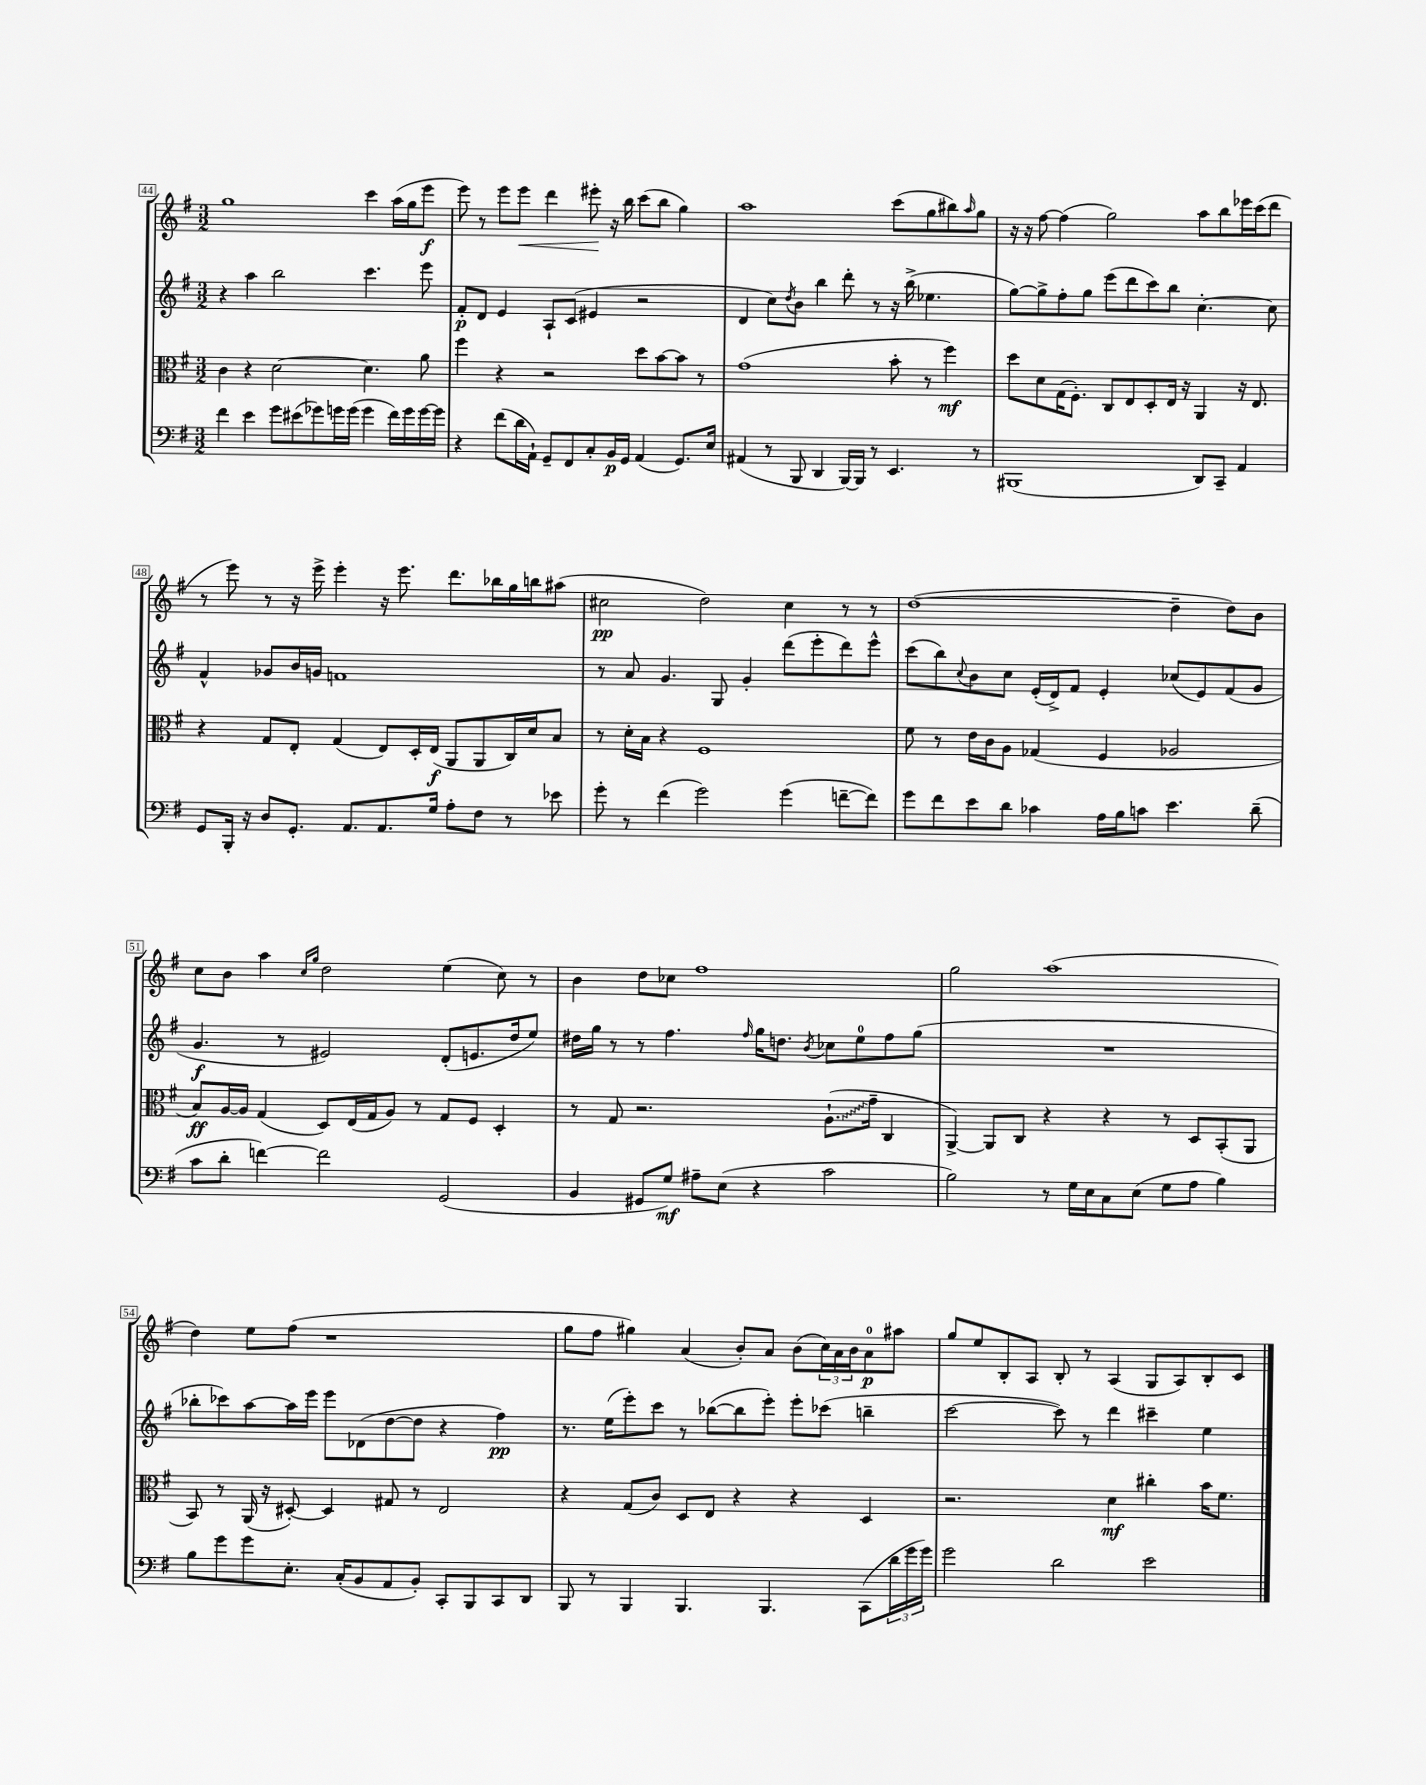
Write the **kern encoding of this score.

**kern	**kern	**kern	**kern
*staff4	*staff3	*staff2	*staff1
*clefF4	*clefC3	*clefG2	*clefG2
*k[f#]	*k[f#]	*k[f#]	*k[f#]
*M3/2	*M3/2	*M3/2	*M3/2
4f#\	4c\	4r	1gg
4e\	4r	4aa\	.
8g\L	[2d\	2bb\	.
(8e#\	.	.	.
8g-\)	.	.	.
16g\L	.	.	.
(16g\JJ	.	.	.
4g\	4.d\]	4.ccc\	4ccc\
16f#\LL)	.	.	(16aa\LL
16g\	.	.	16gg\J
[16g\	8a\	8eee\	8eee\J
16g\]JJ	.	.	.
=	=	=	=
4r	4ff#\	8f#'/L	8eee\)
.	.	8d/J	8r
(8f#\L	4r	4e/	8eee\L
16d\L	.	.	8eee\J
16AA`\JJ)	.	.	.
8GG~/L	2r	8A`/L	4ddd\
8FF#/	.	(8c/J	.
8C'/	.	4e#/	8eee#'\
16BB/L	.	.	16r
16GG/JJ	.	.	16bb\
(4AA/	8dd\L	2r	(8ccc\L
.	[8b\	.	8bb\J
8.GG/L)	8b\]J	.	4gg\)
.	8r	.	.
16E/Jk	.	.	.
=	=	=	=
(4AA#/	(1g	4d/	1aa
8r	.	8cc\L)	.
.	.	8qdd/	.
8BBB/	.	8b\J	.
4DD/	.	4bb\	.
[16BBB/LL)	.	8ddd'\	.
16BBB/]JJ	.	.	.
8r	.	8r	.
4.EE/	8b'\	16r	(8ccc\L
.	.	(16bb^\	.
.	8r	4.ee-\	8gg\
.	4ff#\)	.	8bb#\)
.	.	.	16qqaa/
8r	.	.	8gg\J
=	=	=	=
(1BBB#	8dd\L	[8gg\L)	16r
.	.	.	16r
.	8d\	8gg^\]	[8ff#\
.	(16G\K	8ff#'\	(4ff#\]
.	8.F#'\J)	.	.
.	.	8gg\J	.
.	8C/L	(8eee\L	2gg\)
.	8E/	8ddd\	.
.	8D'/	8ccc\)	.
.	16E/Jk	8bb\J	.
.	16r	.	.
8DD/L)	4AA/	[4.cc'\	8aa\L
8CC~/J	.	.	8bb\
4AA/	16r	.	16eee-\L
.	8.E/	.	(16ccc\J
.	.	8cc\]	8ddd\J
=	=	=	=
8GG/L	4r	4f#^^/	8r
16BBB'/Jk	.	.	8eee\)
16r	.	.	.
8D/L	8G/L	8g-/L	8r
8.GG'/J	8E'/J	16b/L	16r
.	.	16g/JJ	16eee^\
.	(4G/	1f	4eee'\
8.AA/L	.	.	.
8.AA/	8E/L)	.	16r
.	.	.	8.eee\
.	16D'/L	.	.
16G/Jk	(16E/JJ	.	.
8A'\L	8AA/L	.	8.ddd\L
8F#\J	8AA/	.	.
.	.	.	16bb-\L
8r	16C/L)	.	16gg\
.	16d/J	.	16bb\J
8e-\	8B/J	.	(8aa#\J
=	=	=	=
8g'\	8r	8r	2cc#\
8r	16d'\LL	8a/	.
.	16B\JJ	.	.
(4f#\	4r	4.g/	.
2g\)	1F#	.	2dd\)
.	.	8G/	.
.	.	4g'/	.
(4g\	.	(8ddd\L	4cc#\
.	.	8eee'\	.
[8f~\L	.	8ddd\)	8r
8f\]J)	.	8eee^^\J	8r
=	=	=	=
8g\L	8f#\	(8ccc\L	([1dd
8f#\	8r	8bb\)	.
.	.	8qqcc/	.
8e\	16e\LL	8b\	.
.	16c\J	.	.
8d\J	8A\J	8cc\J	.
4c-\	(4G-/	(16e'/LL	.
.	.	16d^/J)	.
.	.	8f#/J	.
16A\LL	4F#/	4e'/	.
16B\J	.	.	.
8c\J	.	.	.
4.e\	2A-/	(8cc-/L	4dd~\]
.	.	8e/)	.
.	.	(8f#/	8dd\L)
(8d~\	.	8g/J	8b\J
=	=	=	=
8c\L	8B/L)	4.g/	8cc\L
8d'\J	[16A/L	.	8b\J
.	16A/]JJ	.	.
[4f\)	(4G/	.	4aa\
.	.	8r	.
.	.	.	16qqcc/LL
.	.	.	16qqgg/JJ
2f\]	8D/L)	2e#/)	2dd\
.	(16E/L	.	.
.	16G/J	.	.
.	8A/J)	.	.
.	8r	.	.
(2GG/	8G/L	(8d'/L	(4ee\
.	8F#/J	8.e/	.
.	4D'/	.	8cc\)
.	.	16dd/k	.
.	.	8ee/J)	8r
=	=	=	=
4BB/	8r	16dd#\LL	4b\
.	.	16gg\JJ	.
.	8G/	8r	.
8GG#/L	2.r	8r	8dd\L
8G/J)	.	4.ff#\	8cc-\J
8A#~\L	.	.	1ff#
(8E\J	.	.	.
.	.	16qqff#/	.
4r	.	16gg\LK	.
.	.	8.dd\J	.
.	.	8qb/	.
2c\	(8.A`\L	8cc-\L	.
.	.	8ee\	.
.	16g~\Jk	.	.
.	4C/	8ff#\	.
.	.	(8gg\J	.
=	=	=	=
2B\)	[4AA^/)	1.r	2gg\
.	8AA/]L	.	.
.	8C/J	.	.
8r	4r	.	(1aa
16G\LL	.	.	.
16E\J	.	.	.
8C\	4r	.	.
(8E\J	.	.	.
8G\L	8r	.	.
8A\J	8D/L	.	.
4B\)	(8BB'/	.	.
.	8AA/J	.	.
=	=	=	=
8B\L	8BB/)	8bb-'\L	4dd\)
8g\	8r	8ccc-\)	.
8g\	(16AA/	[8aa\	8ee\L
.	16r	.	.
8.E'\J	[8D#'/)	16aa\]L	(8ff#\J
.	.	16eee\JJ	.
.	4D#/]	8eee\L	1r
(16C'/LK	.	.	.
8BB/	.	(8d-\	.
8AA/	8G#/	[8dd\	.
8BB'/J)	8r	8dd\]J	.
8CC'/L	2E/	4r	.
8BBB/	.	.	.
8CC/	.	4ff#\)	.
8DD/J	.	.	.
=	=	=	=
8BBB/	4r	8.r	8gg\L
8r	.	.	8ff#\J
.	.	(16ee\LK	.
4BBB/	(8G/L	8eee'\)	4gg#\)
.	8c/J)	8ccc\J	.
4.BBB/	8D/L	8r	(4a/
.	8E/J	([8bb-\L	.
.	4r	8bb-\]	8b'/L)
4.BBB/	.	8eee'\J)	8a/J
.	4r	8eee'\L	(8b\L
.	.	(8ccc-\J	24cc\L)
.	.	.	24a\
.	.	.	24b\J
(8CC\L	4D/	4bb~\	8a\
24d\L	.	.	8aa#\J
24g\	.	.	.
24g\JJ)	.	.	.
=	=	=	=
2g\	2.r	[2ccc\	8gg/L
.	.	.	8ee/
.	.	.	8B'/
.	.	.	8A/J
2d\	.	8ccc\])	8B'/
.	.	8r	8r
.	4d\	4ddd\	(4A/
2e\	4cc#'\	4ccc#~\	8G/L
.	.	.	8A/)
.	16b\LK	4ee\	8B'/
.	8.f#\J	.	.
.	.	.	8c/J
==	==	==	==
*-	*-	*-	*-
